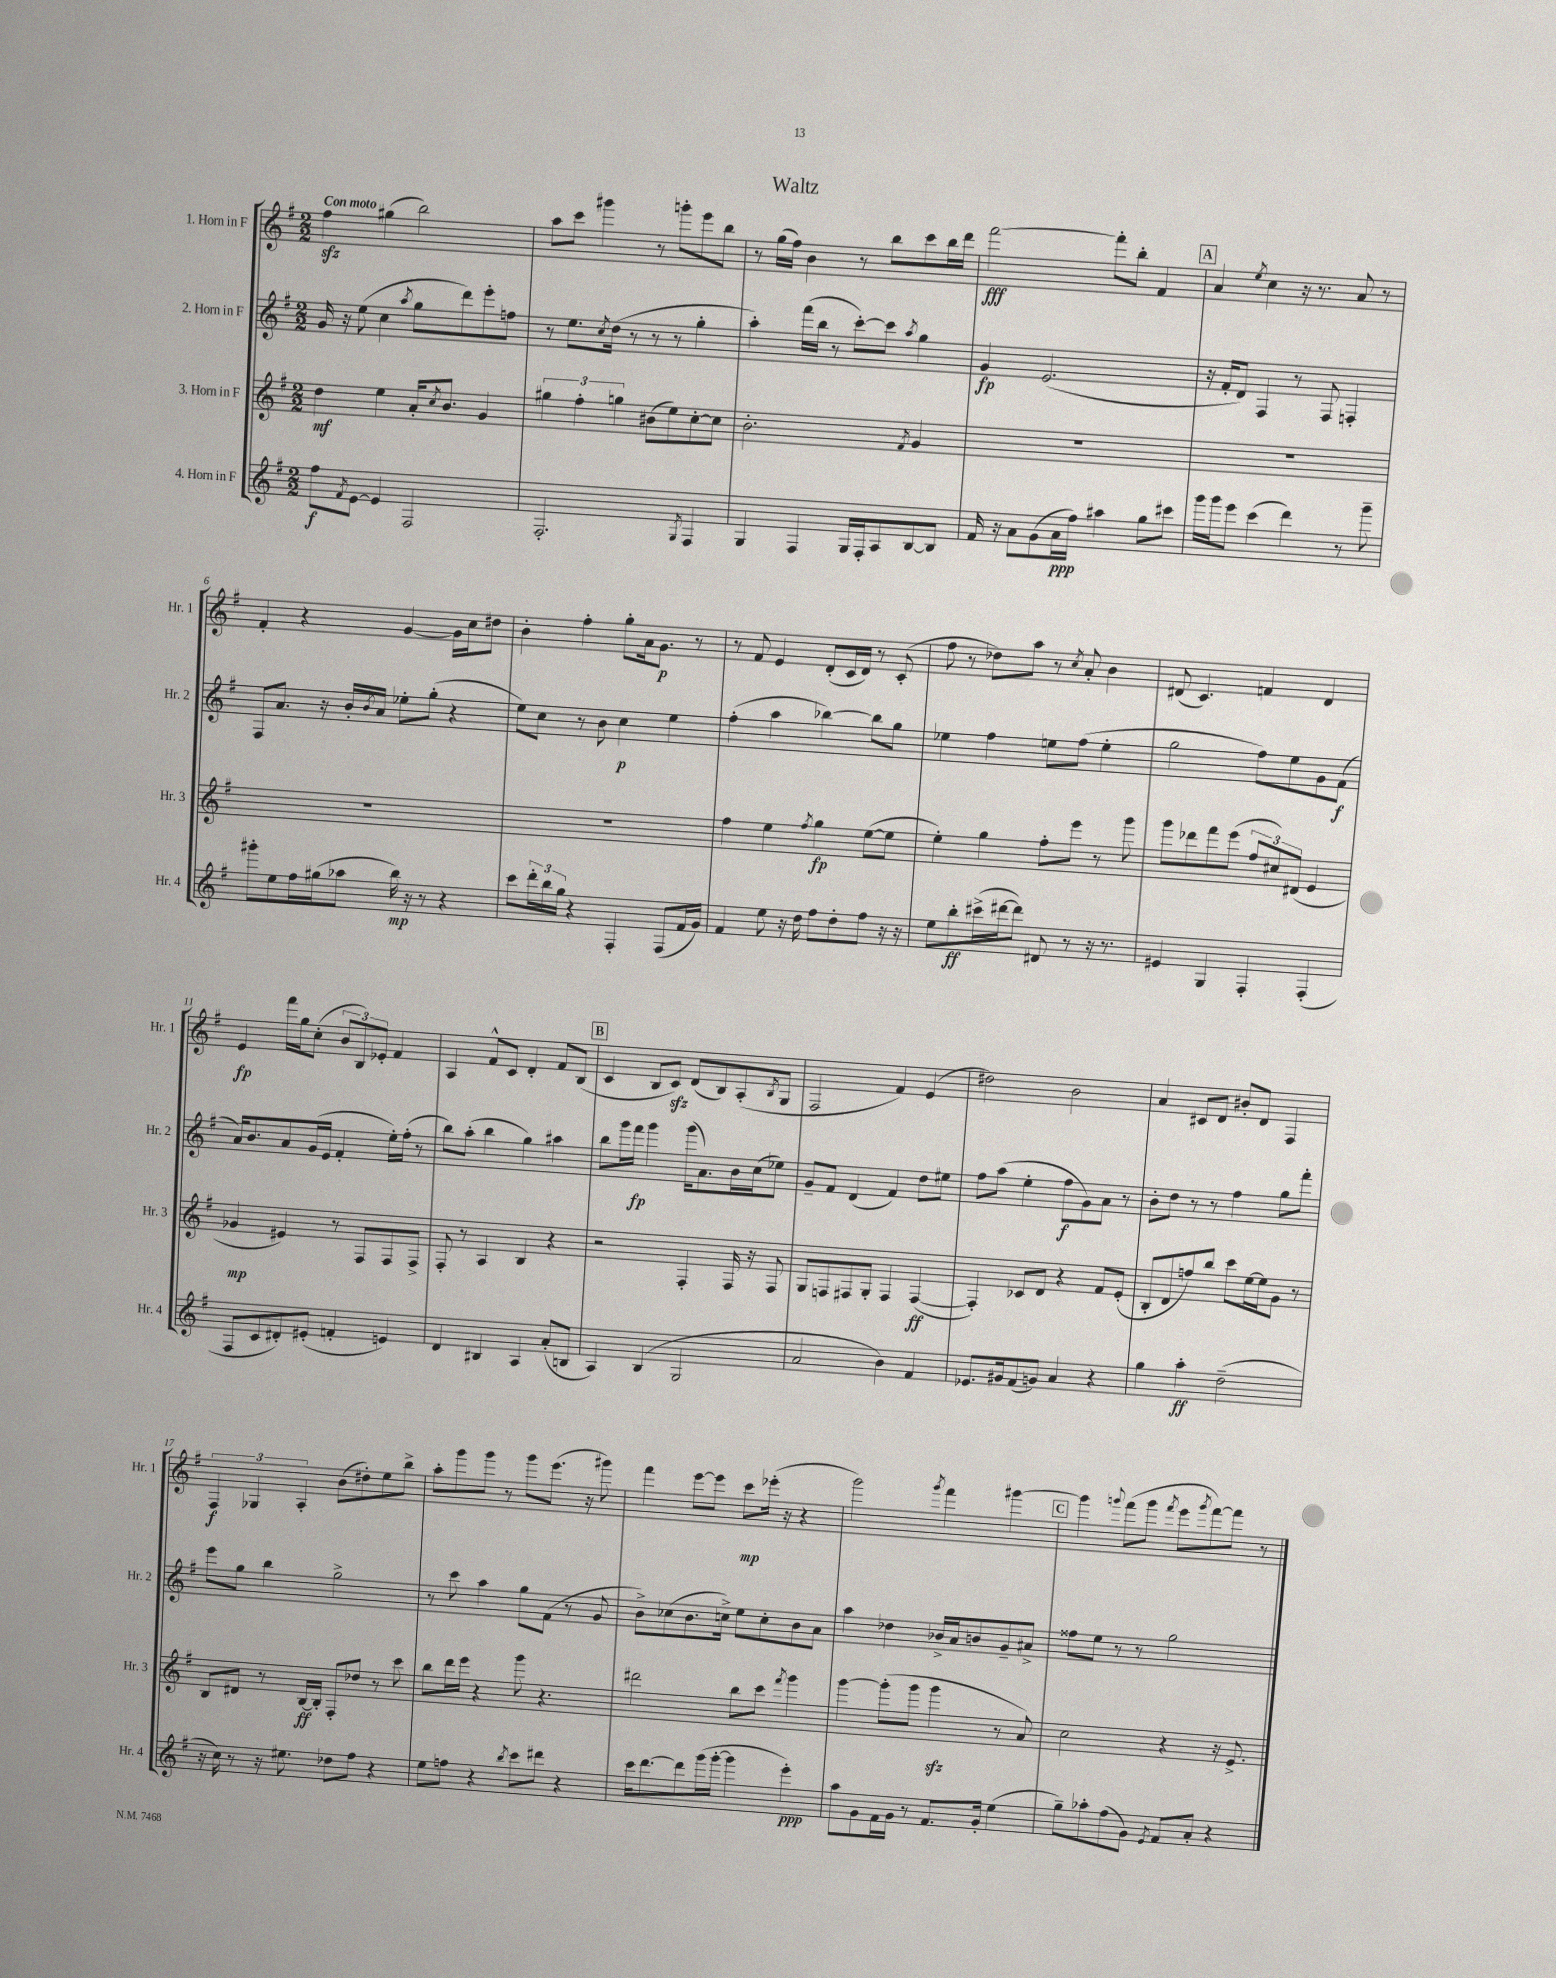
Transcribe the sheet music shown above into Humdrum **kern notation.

**kern	**kern	**kern	**kern
*staff4	*staff3	*staff2	*staff1
*clefG2	*clefG2	*clefG2	*clefG2
*k[f#]	*k[f#]	*k[f#]	*k[f#]
*M2/2	*M2/2	*M2/2	*M2/2
8ff#	4dd	16g	4ff#
.	.	16r	.
8qf#	.	.	.
[8e	.	(8ee	.
4e]	4ee	4cc	(4gg#
.	.	8qaa	.
2F#	16a'	8gg	2bb)
.	8qcc	.	.
.	8.b	.	.
.	.	8ddd)	.
.	4g	8eee'	.
.	.	8ff	.
=	=	=	=
2.F#'	6gg#	8r	8aa
.	.	8.ee	8ccc
.	6ff#'	.	.
.	.	.	4ggg#
.	.	8qcc	.
.	.	(16dd	.
.	6gg	.	.
.	.	8r	.
.	(8b#	8r	8r
.	8ee)	8r	8ggg'
8qG	.	.	.
4F#	[8cc'	4gg'	8eee
.	8cc]	.	8bb
=	=	=	=
4G	2.b'	4aa')	8r
.	.	.	(16gg
.	.	.	16ff#)
4F#	.	(16fff#	4b
.	.	16bb	.
.	.	8r	.
16G	.	[8ccc')	8r
16F#'	.	.	.
8A	.	8ccc]	8bb
.	8qf#	8qaa	.
[8B	4g	4gg	8ccc
8B]	.	.	16bb
.	.	.	16ddd
=	=	=	=
16f#	1r	4g	[2fff#
16r	.	.	.
8a	.	.	.
(8g	.	(2.e	.
16a	.	.	.
16ff#)	.	.	.
4aa#	.	.	8fff#']
.	.	.	8bb'
8gg	.	.	4f#
8ccc#	.	.	.
=	=	=	=
16ggg	1r	16r	4a
16ggg	.	16f#'	.
8eee	.	8d)	.
.	.	.	8qee
(4ccc	.	4F#	4cc
4ddd)	.	8r	16r
.	.	.	8.r
.	.	8F#	.
8r	.	4F'	8a
8ggg~	.	.	8r
=	=	=	=
8ggg#'	1r	8F#	4f#'
8ee	.	8.a	.
16ff#	.	.	4r
(16gg#	.	16r	.
8aa-	.	16b'	.
.	.	8qb	.
.	.	16a	.
16bb)	.	8ee-'	[4g
16r	.	.	.
8r	.	(8gg'	.
4r	.	4r	16g]
.	.	.	16cc
.	.	.	8dd#
=	=	=	=
8ccc	1r	8ee)	4b'
24ddd'	.	8cc	.
24bb	.	.	.
24gg	.	.	.
4r	.	8r	4ff#'
.	.	8b	.
4F#'	.	4cc	8gg'
.	.	.	16a
.	.	.	8.g
(8F#	.	4ee	.
16f#	.	.	8r
16g)	.	.	.
=	=	=	=
4f#	4ff#	(4ff#'	8r
.	.	.	8f#
8ee	4ee	4aa	4e
16r	.	.	.
16dd	.	.	.
.	8qff#	.	.
8ff#	4gg	[4bb-)	(8d'
8dd'	.	.	16c
.	.	.	16d)
8ff#	([8ee	8bb-]	8r
16r	8ee]	8gg	(8c'
16r	.	.	.
=	=	=	=
8ee	4ee')	4ee-	8ff#
8bb'	.	.	8r
(16ccc#^	4gg	4ff#	8dd-)
[16ddd#	.	.	.
8ddd#])	.	.	8aa
8d#	8ff#'	8ee	8r
.	.	.	8qcc
8r	8eee	(8ff#	8a'
16r	8r	4ee'	4b
8.r	.	.	.
.	8ggg	.	.
=	=	=	=
4e#	8ggg	2gg	(8d#
.	8ddd-	.	4.c)
4G	8fff#	.	.
.	(8eee	.	.
4F#'	12ff#	8ff#)	4f
.	12cc#)	.	.
.	.	8ee	.
.	(12d#	.	.
(4F#'	4e	8g	4d#
.	.	(8f#	.
=	=	=	=
8F#	4g-	16a)	4e
.	.	8.b	.
8c	.	.	.
8d#')	4e#)	8a	16fff#
.	.	.	16gg
(8e#'	.	(16g	(8cc'
.	.	16e	.
4f'	8r	4f#'	12b
.	.	.	12B)
.	8F#	.	.
.	.	.	12e-'
4e)	8F#	16ee')	4f#
.	.	(16ff#'	.
.	8F#^	8r	.
=	=	=	=
4d	8F#'	8bb)	4A
.	8r	(8aa'	.
4B#	4A	4bb	8f#^^
.	.	.	8c
4A	4B	4gg)	4d'
(8a'	4r	4aa#	8f#
8B	.	.	(8B
=	=	=	=
4A)	2r	8bb	4c
.	.	16ggg	.
.	.	16fff#	.
(4B	.	4ggg	8B
.	.	.	8c)
2G	4F#'	(16ggg	(8d
.	.	8.a)	.
.	.	.	8B)
.	16F#	16b	(8A'
.	16r	(16cc	.
.	.	.	8qB
.	8F#	8ee-)	8G
=	=	=	=
2a	8G	8g~	2F#
.	8F	8f#	.
.	8F#	(4d	.
.	8G'	.	.
4b)	4F#	4f#)	4f#)
4f#	([4F#	8dd	(4e
.	.	8ee#	.
=	=	=	=
8.e-	4F#'])	8ff#	2dd#)
.	.	(8aa	.
16g#	.	.	.
(8f#	8c-	4ee'	.
8g)	8d	.	.
4a	4r	8ff#	2b
.	.	8g)	.
4r	8f#	8a	.
.	(8e'	8r	.
=	=	=	=
4gg	8B'	8b'	4a
.	8d	8dd	.
4aa'	8ff)	8r	8c#
.	8bb	8r	8d
(2dd~	8ccc	4ff#	8b#'
.	[16ee	.	8d
.	16ee]	.	.
.	8g	8gg	4F#
.	8r	8fff#'	.
=	=	=	=
16r	8B	8eee	6F#
16cc)	.	.	.
8r	8d#	8gg	.
.	.	.	6G-
16r	8r	4bb	.
8.ee#	.	.	.
.	.	.	6A'
.	[16B	.	.
.	16B']	.	.
8dd-	8F#'	2gg^	(8b
8ff#	8dd-	.	8dd#')
4r	8r	.	8ee
.	8ccc	.	8bb^
=	=	=	=
8ee	8bb	8r	8aa'
8ff	16ddd	8ccc	8ggg
.	16eee	.	.
4r	4r	4aa	8ggg
.	.	.	8r
8qbb	.	.	.
8ccc	8ggg	8gg	8ggg
8ddd#	4.r	(8f#	(8.eee
4r	.	8r	.
.	.	.	16r
.	.	8g	8ggg#)
=	=	=	=
16ccc	2ddd#	8b^)	4fff#
[8.ddd	.	.	.
.	.	(8cc-	.
8ddd]	.	8.b	[8eee
(16ggg	.	.	8eee]
[16ggg'	.	16cc^)	.
4ggg]	8bb	8ee	8ccc
.	8ccc	8cc'	(16eee-'
.	.	.	16r
.	8qfff#	.	.
4eee')	4ggg	8b	4r
.	.	8a	.
=	=	=	=
8aa	[4ggg	4aa	2ggg)
8g	.	.	.
16f#	(8ggg']	4dd-	.
16g	.	.	.
8r	8ggg	.	.
.	.	.	8qggg
8.f#	4ggg	16b-^	4fff#
.	.	16a	.
.	.	8b	.
16g'	.	.	.
(4ee	8r	8g~	[4ggg#
.	8a)	8a#^	.
=	=	=	=
8gg~)	2cc	8ff##	4ggg#]
8aa-'	.	8ee	.
.	.	.	8qqggg
(8ff#	.	8r	(8fff#
8g)	.	8r	8ggg
8qe	.	.	8qfff#
8f#	4r	2gg	8eee
.	.	.	8qggg
8a'	.	.	[8fff#)
4r	16r	.	8fff#]
.	8.e^	.	.
.	.	.	8r
==	==	==	==
*-	*-	*-	*-
